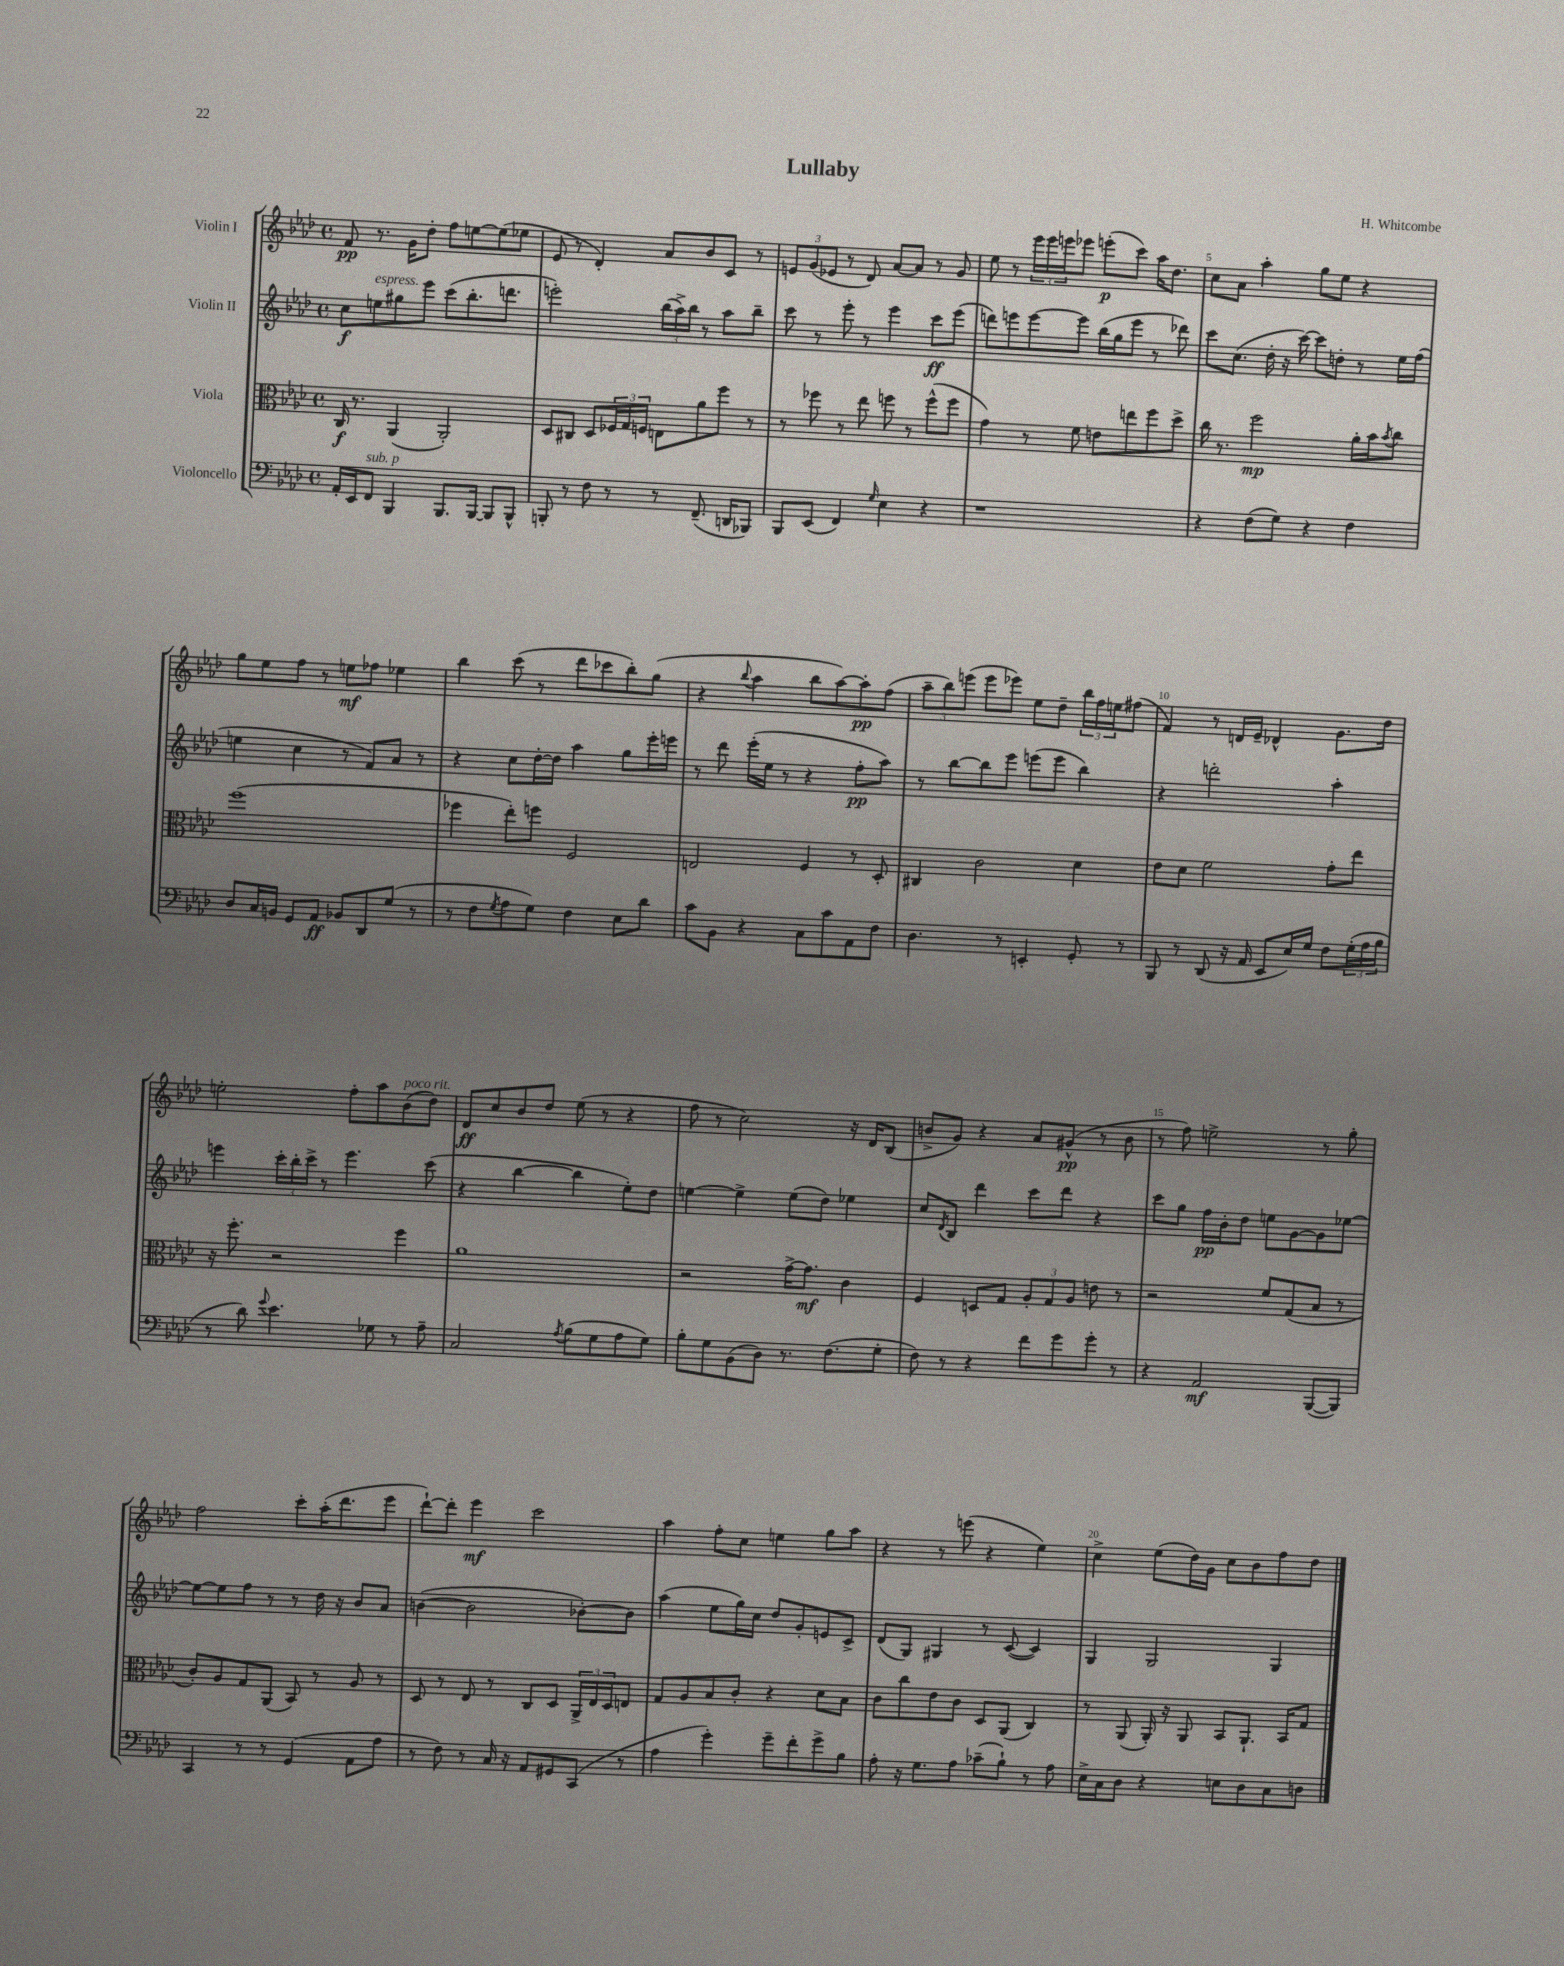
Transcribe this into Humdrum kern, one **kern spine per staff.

**kern	**kern	**kern	**kern
*staff4	*staff3	*staff2	*staff1
*clefF4	*clefC3	*clefG2	*clefG2
*k[b-e-a-d-]	*k[b-e-a-d-]	*k[b-e-a-d-]	*k[b-e-a-d-]
*M4/4	*M4/4	*M4/4	*M4/4
*met(c)	*met(c)	*met(c)	*met(c)
16AA-'	16C	8cc	8f
16EE-	8.r	.	.
8FF	.	8ee	8.r
4BBB-	(4AA-	8gg#	.
.	.	.	16g
.	.	8eee-	8dd-'
8.BBB-	2AA-')	(8ccc	8ff
.	.	8.bb-'	[8ee
[16BBB-	.	.	.
8BBB-]	.	.	(8ee]
.	.	8.ddd	.
8BBB-^^	.	.	8ee-
=	=	=	=
8BBB'	8D-	2eee')	8e-
8r	8C#	.	8r
8F	8D-	.	4d-')
8r	24F-	.	.
.	24G	.	.
.	24F	.	.
8r	8E	(24bb-	8a-
.	.	24aa-^)	.
.	.	24bb-	.
(8.FF~	8a-	8r	8b-
.	8ff	8aa-	8c
16DD	.	.	.
8BBB-)	8r	8bb-~	8r
=	=	=	=
8BBB-	8r	8ccc	12e
.	.	.	(12g
(8EE-	8ff-	8r	.
.	.	.	12e-
4FF)	8r	8eee-'	8r
.	8ee-	8r	8d-)
16qqG	.	.	.
4E-	8ff	4eee-	[8a-
.	8r	.	8a-]
4r	(8ff^^	8ccc	8r
.	8ff	(8eee-	8g
=	=	=	=
1r	4g)	8ddd)	8ee-
.	.	8eee	8r
.	8r	[8eee	24eee-
.	.	.	24eee-
.	.	.	24eee
.	8f	8eee]	8eee-
.	8e	(16bb-	(8eee'
.	.	16gg	.
.	8ee	8eee	8ccc)
.	8ff	8r	16aa-
.	.	.	8.dd-
.	8dd-^	8ddd-)	.
=	=	=	=
4r	16cc	8ccc	8cc
.	8.r	.	.
.	.	(8.cc	8a-
(8F	2ff	.	4aa-'
.	.	16dd-'	.
8G)	.	16r	.
.	.	[16ccc)	.
4r	.	8ccc]	8gg
.	.	8dd'	8ee-
4F	16a-'	8r	4r
.	16b-	.	.
.	8qb-	.	.
.	8cc	16ee-	.
.	.	(16ff	.
=	=	=	=
8D-	(1ff	4ee	8gg
16C	.	.	8ee-
16BB	.	.	.
8GG	.	4cc	8ff
8AA-	.	.	8r
8BB-	.	8r	8ee
8DD-	.	8f)	8ff-
(8G	.	8a-	4ee-
8r	.	8r	.
=	=	=	=
8r	4ff-	4r	4bb-
8F	.	.	.
8qG	.	.	.
8A-	8ee-')	8cc	(8ccc
8G)	8ff	[16dd-'	8r
.	.	16dd-]	.
4F	2F	4aa-	8ddd-
.	.	.	8ccc-
8E-	.	8gg	8bb-')
8d-	.	16eee-'	(8gg
.	.	16eee	.
=	=	=	=
8c	2E	8r	4r
8BB-	.	8ddd-	.
.	.	.	8qqbb-
4r	.	(16eee-'	4aa-
.	.	16ee-	.
.	.	8r	.
8C	4F	4r	8bb-
8c	.	.	[8aa-)
8AA-	8r	8ff'	8aa-']
8F	8D-'	8aa-)	(8ff
=	=	=	=
4.D-	4C#	8r	12aa-~
.	.	.	12bb-)
.	.	[8bb-	.
.	.	.	(12eee
.	2c	8bb-]	8eee
8r	.	8eee-	8eee-)
4EE'	.	(8eee	8ee-
.	.	8eee	8dd-~
8GG'	4d-	4bb-)	24bb-
.	.	.	24ff
.	.	.	24ee
8r	.	.	(8ff#
=	=	=	=
8BBB-	8e-	4r	4f)
8r	8d-	.	.
(8DD-	2f	2ddd'	8r
16r	.	.	16d
16AA-	.	.	16e-~
8EE-	.	.	4d-^^
16E-)	.	.	.
16G	.	.	.
8F	8g'	4aa-'	8.g
(24G'	8ee-	.	.
24A-	.	.	.
.	.	.	16dd-
24B-	.	.	.
=	=	=	=
8r	16r	4eee	2ee'
.	8.ff'	.	.
8d-)	.	.	.
8qqg	.	.	.
4.e-	2r	24ccc'	.
.	.	24bb-'	.
.	.	24ccc^	.
.	.	8r	.
.	.	4.eee	8ff'
8G-	.	.	8aa-
8r	4ff	.	(8b-
8A-~	.	(8ccc	8dd-)
=	=	=	=
2C	1a-	4r	8d-
.	.	.	8cc
.	.	[4bb-	8b-
.	.	.	8dd-
8qA-	.	.	.
(8B-	.	4bb-]	(8ee-
8G	.	.	8r
8A-	.	8ee-')	4r
8G)	.	8dd-	.
=	=	=	=
8B-'	2r	[4ee	8ff
8G	.	.	8r
(8BB-	.	4ee^]	2cc)
8D-)	.	.	.
8.r	[16g^	(8ee	.
.	8.g]	.	.
.	.	8dd-)	.
(8.F	.	.	.
.	4c	4ee-	16r
.	.	.	16d-
8G'	.	.	(8B-
=	=	=	=
8F)	4F	8cc	8b^
.	.	8qd-	.
8r	.	8B-	8g)
4r	8D	4ddd-	4r
.	8G	.	.
8f	12A-'	8ccc	8a-
.	12G	.	.
8g	.	8ddd-	(8g#^^
.	12A-	.	.
8g'	8e	4r	8r
8r	8r	.	8b
=	=	=	=
4r	2r	8ccc	8r
.	.	8gg	8ff)
2AA-	.	16ff	2ee^
.	.	16b-'	.
.	.	8dd-	.
.	8f	8ee	.
.	(8G	[8g	.
([8BBB-	8B-	8g]	8r
8BBB-])	8r	[8ee-	8gg'
=	=	=	=
4CC	8c')	8ee-_	2ff
.	8A-	8ee-]	.
8r	8G	8ff	.
8r	(8AA-	8r	.
(4GG	8BB-)	8r	8ccc'
.	8r	16dd-	(16aa-'
.	.	16r	8.ddd-
8AA-	8A-	8b-	.
8A-	8r	8a-	8eee-
=	=	=	=
8r	8D-	([4b	[8ddd-`)
8F)	8r	.	8ddd-']
8r	8E-	2b]	4eee-
16C	8r	.	.
16r	.	.	.
8AA-	8C	.	2ccc
8GG#	8D-	.	.
(8CC	24AA-^	[8b-')	.
.	24E-	.	.
.	24D-	.	.
8r	8E	8b-]	.
=	=	=	=
4A-	8G	(4aa-	4aa-
.	8A-	.	.
4g')	8B-	8ee-	8ff'
.	8c'	16gg)	8cc
.	.	16cc	.
8g~	4r	8dd-	4ee
8f'	.	8g'	.
8g^	8d-	8e	8gg
8B-	8B-	8c^	8aa-
=	=	=	=
8A-'	8c	(8d-	4r
16r	8cc	8G)	.
8.G	.	.	.
.	8e-	4G#	8r
8A-	8c	.	(8eee
(8c-~	8D-	8r	4r
8B-`)	(8AA-	([8c	.
8r	4C)	4c])	4ee-)
8A-	.	.	.
=	=	=	=
16E-^	8r	4G	4cc^
16C	.	.	.
8D-	(8AA-	.	.
4r	16AA-')	2G	(8ee-
.	16r	.	.
.	8AA-	.	16dd-)
.	.	.	16g
8E	8BB-	.	8cc
8D-	8.AA-`	.	8b-
8C	.	4G	8ff
.	16BB-	.	.
8D	8G	.	8dd-
==	==	==	==
*-	*-	*-	*-
